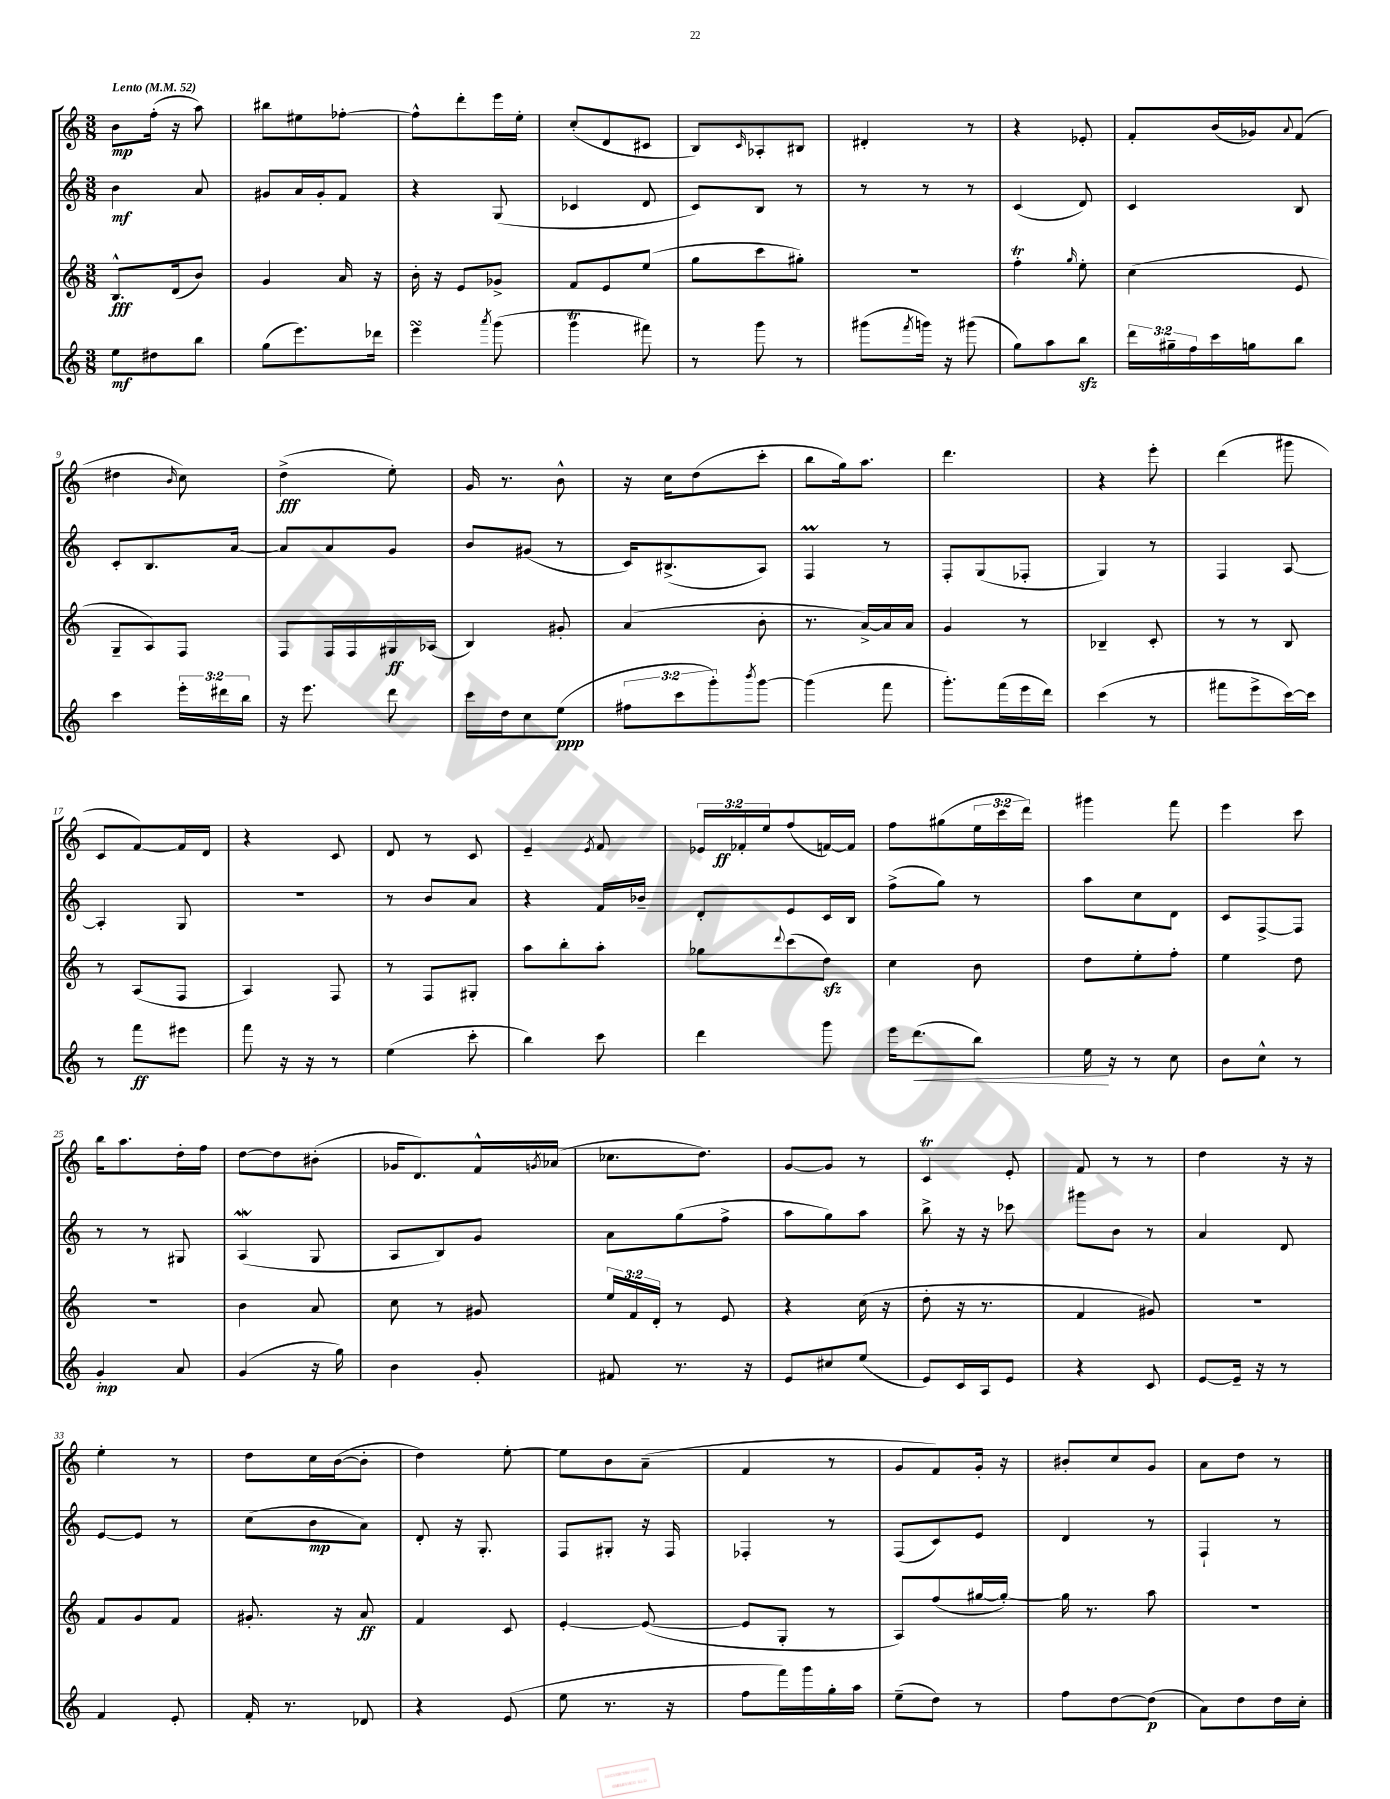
<<
\new StaffGroup <<
\new Staff = "s0" {
    \clef treble \key c \major \numericTimeSignature \time 3/8 \override Staff.TupletNumber.text = #tuplet-number::calc-fraction-text \tempo "Lento" 4 = 52
    b'8\mp f''16-.( r16 a''8) |
    bis''8 eis''8 fes''8~-. |
    fes''8-^ d'''8-. e'''16 e''16-. |
    c''8-.( d'8 cis'8 |
    b8) \grace { c'16 } aes8-. bis8 |
    dis'4-. r8 |
    r4 ees'8-. |
    f'8-. b'16( ges'16) \appoggiatura { a'8 } f'8( |
    dis''4 \grace { b'16 } c''8) |
    d''4->\fff( e''8-.) |
    g'16 r8. b'8-^ |
    r16 c''16 d''8( c'''8-. |
    b''8 g''16) a''8. |
    d'''4. |
    r4 e'''8-. |
    d'''4( gis'''8 |
    c'8 f'8~) f'16 d'16 |
    r4 c'8 |
    d'8 r8 c'8 |
    e'4-- \acciaccatura { e'8 } f'8 |
    \tuplet 3/2 { ees'16 fes'16-.\ff e''16 } f''8( f'16~) f'16 |
    f''8 gis''8( \tuplet 3/2 { e''16 c'''16 d'''16) } |
    gis'''4 f'''8 |
    e'''4 c'''8 |
    b''16 a''8. d''16-. f''16 |
    d''8~ d''8 bis'8-.( |
    ges'16 d'8.) f'16-^ \acciaccatura { g'8 } aes'16( |
    ces''8. d''8.) |
    g'8~ g'8 r8 |
    c'4\trill e'8-. |
    f'8 r8 r8 |
    d''4 r16 r16 |
    e''4-. r8 |
    d''8 c''16 b'16~( b'8-. |
    d''4) e''8~-. |
    e''8 b'8 a'8--( |
    f'4 r8 |
    g'8 f'8) g'16-. r16 |
    bis'8-. c''8 g'8 |
    a'8 d''8 r8 \bar "|." |
}
\new Staff = "s1" {
    \clef treble \key c \major \numericTimeSignature \time 3/8
    b'4\mf a'8 |
    gis'8 a'16 gis'16-. f'8 |
    r4 g8( |
    ces'4 d'8 |
    c'8) b8 r8 |
    r8 r8 r8 |
    c'4( d'8) |
    c'4 b8 |
    c'8-. b8. a'16~ |
    a'8 a'8 g'8 |
    b'8 gis'8( r8 |
    c'16) bis8.->( a8) |
    f4\prall r8 |
    f8-. g8( fes8-. |
    g4) r8 |
    f4 a8~ |
    a4-. g8 |
    R4. |
    r8 b'8 a'8 |
    r4 f'16 bes'16-- |
    d'8-. e'8 c'16 b16 |
    f''8->( g''8) r8 |
    a''8 c''8 d'8 |
    c'8 f8~-> f8 |
    r8 r8 gis8 |
    a4\mordent( g8 |
    a8 b8) g'8 |
    a'8 g''8( f''8-> |
    a''8 g''8) a''8 |
    b''8-> r16 r16 ces'''8 |
    gis'''8 b'8 r8 |
    a'4 d'8 |
    e'8~ e'8 r8 |
    c''8( b'8\mp a'8) |
    d'8-. r16 g8.-. |
    f8 gis8-. r16 f16 |
    fes4-. r8 |
    f8( c'8) e'8 |
    d'4 r8 |
    f4-! r8 \bar "|." |
}
\new Staff = "s2" {
    \clef treble \key c \major \numericTimeSignature \time 3/8 \override Staff.TupletNumber.text = #tuplet-number::calc-fraction-text
    b8.-^\fff d'16( b'8) |
    g'4 a'16 r16 |
    b'16-. r16 e'8 ges'8-> |
    f'8 e'8 e''8( |
    g''8 c'''8 gis''8-.) |
    R4. |
    f''4-.\trill \grace { g''16 } e''8-. |
    c''4( e'8 |
    g8-- a8) f8 |
    f8 f16 f16 gis16\ff aes16( |
    b4) gis'8-. |
    a'4( b'8-. |
    r8. a'16~->) a'16 a'16 |
    g'4 r8 |
    bes4-- c'8-. |
    r8 r8 b8 |
    r8 a8( f8 |
    a4) f8 |
    r8 f8 gis8-. |
    a''8 b''8-. a''8-. |
    ges''8 \appoggiatura { d'''8 } c'''8( d''8\sfz) |
    c''4 b'8 |
    d''8 e''8-. f''8-. |
    e''4 d''8 |
    R4. |
    b'4 a'8 |
    c''8 r8 gis'8 |
    \tuplet 3/2 { e''16 f'16 d'16-. } r8 e'8 |
    r4 c''16( r16 |
    d''8-. r16 r8. |
    f'4 gis'8) |
    R4. |
    f'8 g'8 f'8 |
    gis'8.-. r16 a'8\ff |
    f'4 c'8 |
    e'4~-. e'8~( |
    e'8 g8-. r8 |
    a8) f''8( gis''16~ gis''16~-.) |
    gis''16 r8. a''8 |
    R4. \bar "|." |
}
\new Staff = "s3" {
    \clef treble \key c \major \numericTimeSignature \time 3/8 \override Staff.TupletNumber.text = #tuplet-number::calc-fraction-text
    e''8\mf dis''8 b''8 |
    g''8( e'''8.) des'''16 |
    e'''4\turn \acciaccatura { a'''8 } g'''8( |
    g'''4\trill fis'''8) |
    r8 g'''8 r8 |
    gis'''8( \acciaccatura { f'''8 } g'''16) r16 gis'''8( |
    g''8) a''8 b''8\sfz |
    \tuplet 3/2 { d'''16 gis''16-- f''16 } c'''16 g''16 b''8 |
    c'''4 \tuplet 3/2 { e'''16-. dis'''16 b''16 } |
    r16 e'''8. d'''8 |
    c'''16 d''16 c''8 e''8\ppp( |
    \tuplet 3/2 { fis''8 c'''8 g'''8-.) } \acciaccatura { b'''8 } g'''8~ |
    g'''4( f'''8 |
    g'''8.-.) f'''16( e'''16 d'''16) |
    c'''4( r8 |
    fis'''8 e'''8-> c'''16~) c'''16 |
    r8 f'''8\ff eis'''8 |
    f'''8 r16 r16 r8 |
    e''4( c'''8-. |
    b''4) c'''8 |
    d'''4 g'''8 |
    e'''16 d'''8.\<( b''8) |
    e''16\! r16 r8 c''8 |
    b'8 c''8-^ r8 |
    g'4-.\mp a'8 |
    g'4( r16 g''16) |
    b'4 g'8-. |
    fis'8 r8. r16 |
    e'8 cis''8 e''8( |
    e'8) c'16 a16 e'8 |
    r4 c'8 |
    e'8~ e'16-- r16 r8 |
    f'4 e'8-. |
    f'16-. r8. des'8 |
    r4 e'8( |
    e''8 r8. r16 |
    f''8 f'''16) g'''16 g''16-. a''16 |
    e''8--( d''8) r8 |
    f''8 d''8~ d''8\p( |
    a'8) d''8 d''16 c''16-. \bar "|." |
}
>>
>>
